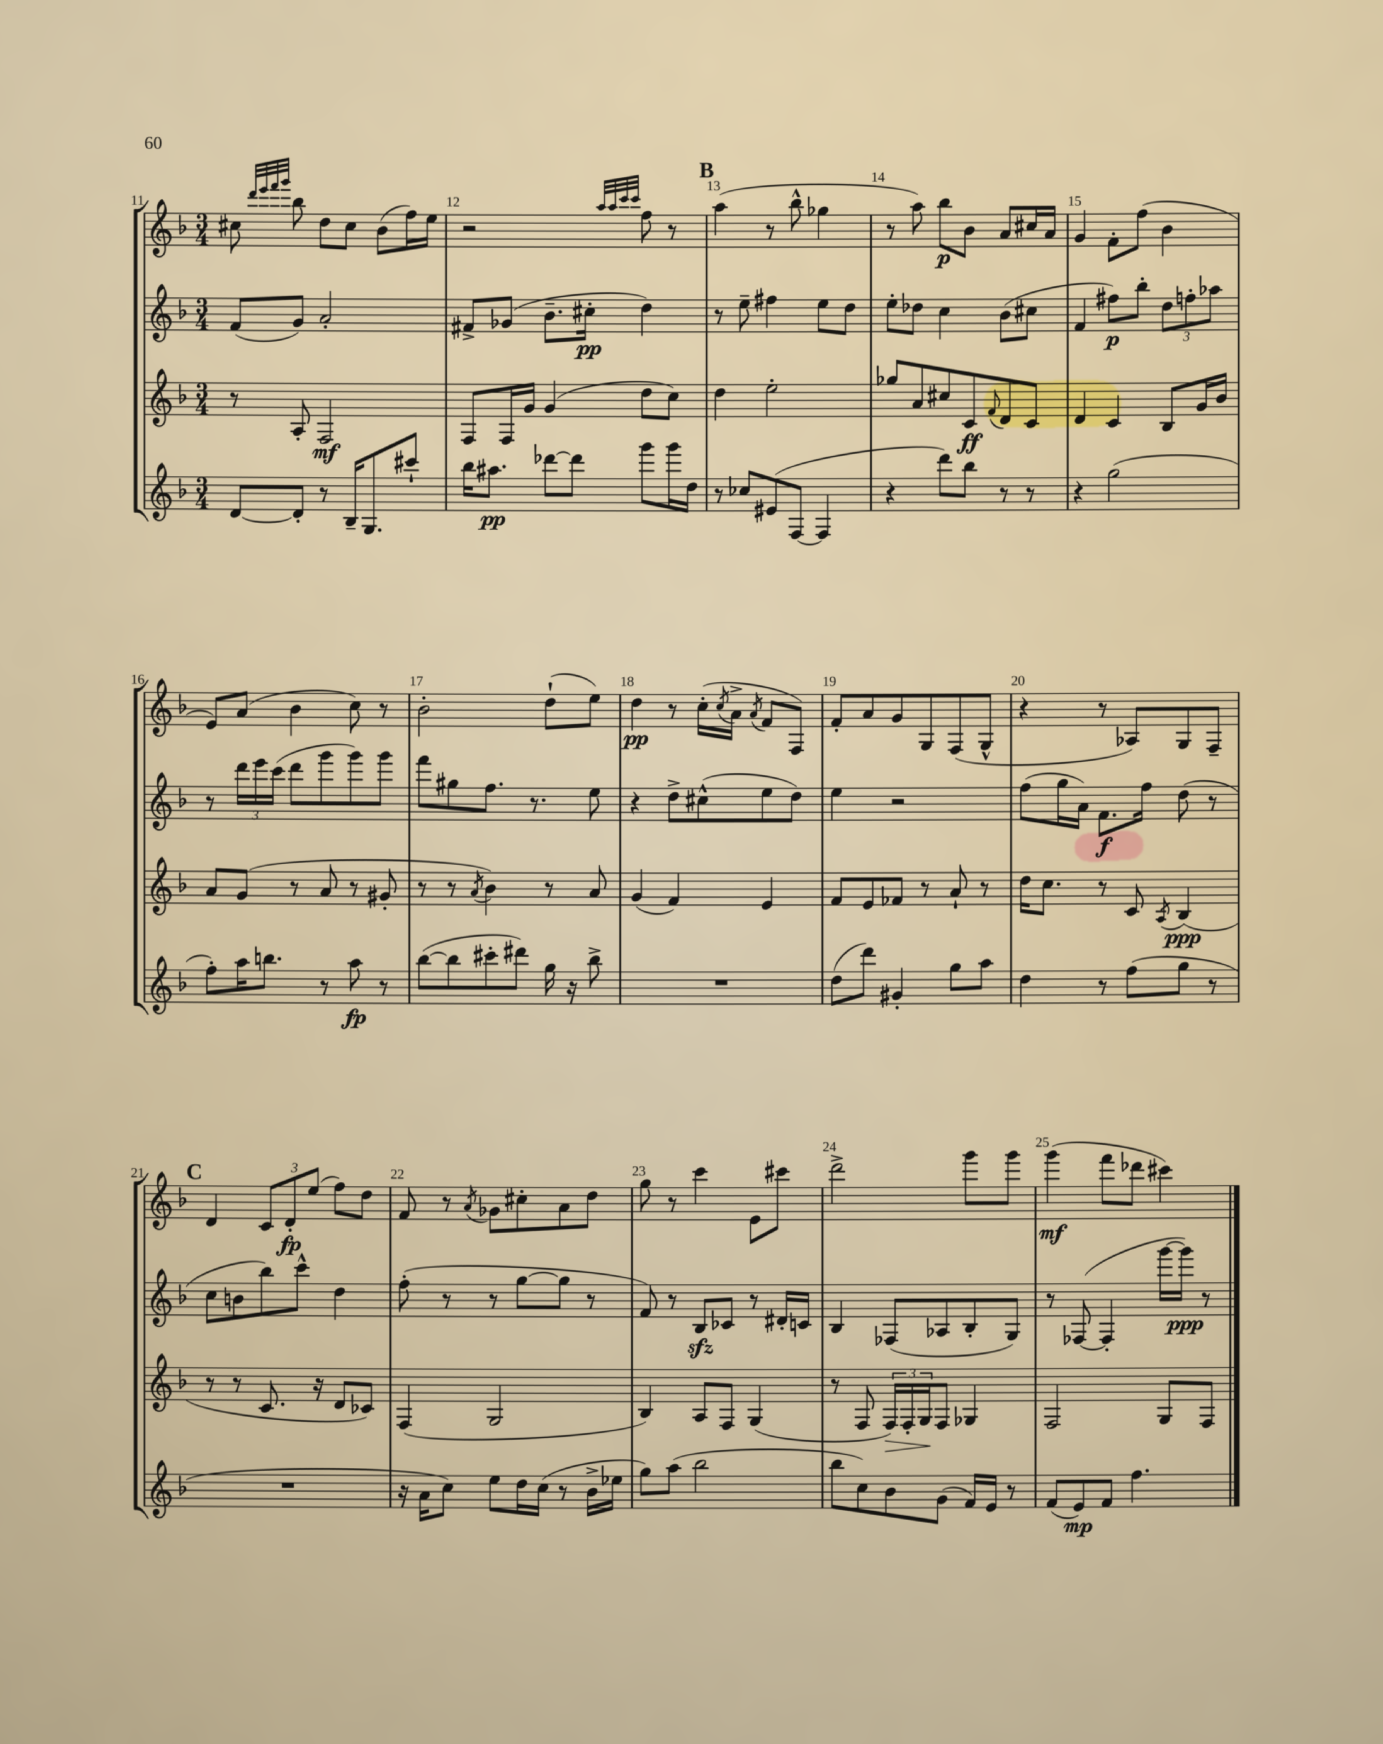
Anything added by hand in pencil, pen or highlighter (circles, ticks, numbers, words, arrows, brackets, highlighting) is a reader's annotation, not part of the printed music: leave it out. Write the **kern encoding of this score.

**kern	**kern	**kern	**kern
*staff4	*staff3	*staff2	*staff1
*clefG2	*clefG2	*clefG2	*clefG2
*k[b-]	*k[b-]	*k[b-]	*k[b-]
*M3/4	*M3/4	*M3/4	*M3/4
[8d	8r	(8f	8cc#
.	.	.	32qqddd
.	.	.	32qqeee
.	.	.	32qqfff
.	.	.	32qqggg
8d']	8A'	8g)	8bb-
8r	2F	2a'	8dd
16B-~	.	.	8cc#
8.G	.	.	.
.	.	.	(8b-
8ccc#`	.	.	16ff)
.	.	.	16ee
=	=	=	=
16bb-	8F	8f#^	2r
8.aa#	.	.	.
.	16F	(8g-	.
.	16g	.	.
[8ddd-	(4g	8.b-~	.
8ddd-]	.	.	.
.	.	16cc#'	.
.	.	.	32qqaa
.	.	.	32qqaa
.	.	.	32qqccc
.	.	.	32qqccc
8ggg	8dd	4dd)	8ff
16ggg	8cc)	.	8r
16dd	.	.	.
=	=	=	=
8r	4dd	8r	(4aa
8cc-	.	8ee~	.
(8e#	2ee'	4ff#	8r
[8F	.	.	8bb-^^
4F]	.	8ee	4gg-
.	.	8dd	.
=	=	=	=
4r	8gg-	8ee'	8r
.	8a	8dd-	8aa)
8ddd)	8cc#	4cc	8bb-
8bb-	8c	.	8b-
.	8qqf	.	.
8r	8d	(8b-	8a
8r	8c	8cc#	16cc#
.	.	.	16a
=	=	=	=
4r	4d	4f	4g
(2gg	4c	8ff#)	8f'
.	.	8bb-'	(8ff
.	8B-	12dd	4b-
.	.	12ff'	.
.	16g	.	.
.	.	12aa-	.
.	16b-	.	.
=	=	=	=
8ff')	8a	8r	8e)
16aa	(8g	24ddd	(8a
.	.	24eee	.
8.bb	.	.	.
.	.	(24ccc	.
.	8r	8ddd	4b-
8r	8a	8ggg	.
8aa	8r	8ggg)	8cc)
8r	8g#'	8ggg	8r
=	=	=	=
([8bb-	8r	8fff	2b-'
8bb-]	8r	8gg#	.
.	8qa	.	.
8ccc#'	4b-)	8.ff	.
8ddd#)	.	.	.
.	.	8.r	.
16gg	8r	.	(8dd`
16r	.	.	.
8bb-^	8a	8ee	8ee)
=	=	=	=
2.r	(4g	4r	4dd
.	4f)	8dd^	8r
.	.	(8cc#^^	(16cc'
.	.	.	8qcc
.	.	.	16a^
.	.	.	8qa
.	4e	8ee	8f
.	.	8dd)	8F)
=	=	=	=
(8dd	8f	4ee	8f'
8ddd)	8e	.	8a
4g#'	8f-	2r	8g
.	8r	.	8G
8gg	8a`	.	(8F
8aa	8r	.	8G^^
=	=	=	=
4dd	16dd	(8ff	4r
.	8.cc	.	.
.	.	16gg	.
.	.	16a)	.
8r	8r	8.f	8r
(8ff	8c	.	8A-)
.	.	16ff	.
.	8qA	.	.
8gg	(4B-	(8dd	8G
8r	.	8r	8F~
=	=	=	=
2.r	8r	8cc	4d
.	8r	8b	.
.	8.c	8bb-)	12c
.	.	.	12d'
.	.	8ccc^^	.
.	.	.	(12ee
.	16r	.	.
.	8d	4dd	8ff)
.	8c-)	.	8dd
=	=	=	=
16r	(4F	(8ff'	8f
16a	.	.	.
8cc)	.	8r	8r
.	.	.	8qa
8ee	2G	8r	8g-
16dd	.	[8gg	8cc#'
(16cc	.	.	.
8r	.	8gg]	8a
16b-^	.	8r	8dd
16ee-	.	.	.
=	=	=	=
8gg)	4B-)	8f)	8gg
(8aa	.	8r	8r
2bb-	8A	8B-	4ccc
.	8F	8c-	.
.	(4G	8r	8e
.	.	16d#'	8ccc#
.	.	16c	.
=	=	=	=
8bb-	8r	4B-	2ddd^
8cc)	8F	.	.
8b-	24F)	(8F-	.
.	24F'	.	.
.	24G	.	.
(8g	8F	8A-	.
16f)	4G-	8B-'	8ggg
16e	.	.	.
8r	.	8G)	8ggg
=	=	=	=
(8f	2F	8r	(4ggg
8e)	.	([8F-	.
8f	.	4F-']	8fff
4.ff	.	.	8ddd-
.	8G	[16ggg	4ccc#)
.	.	16ggg])	.
.	8F	8r	.
==	==	==	==
*-	*-	*-	*-
